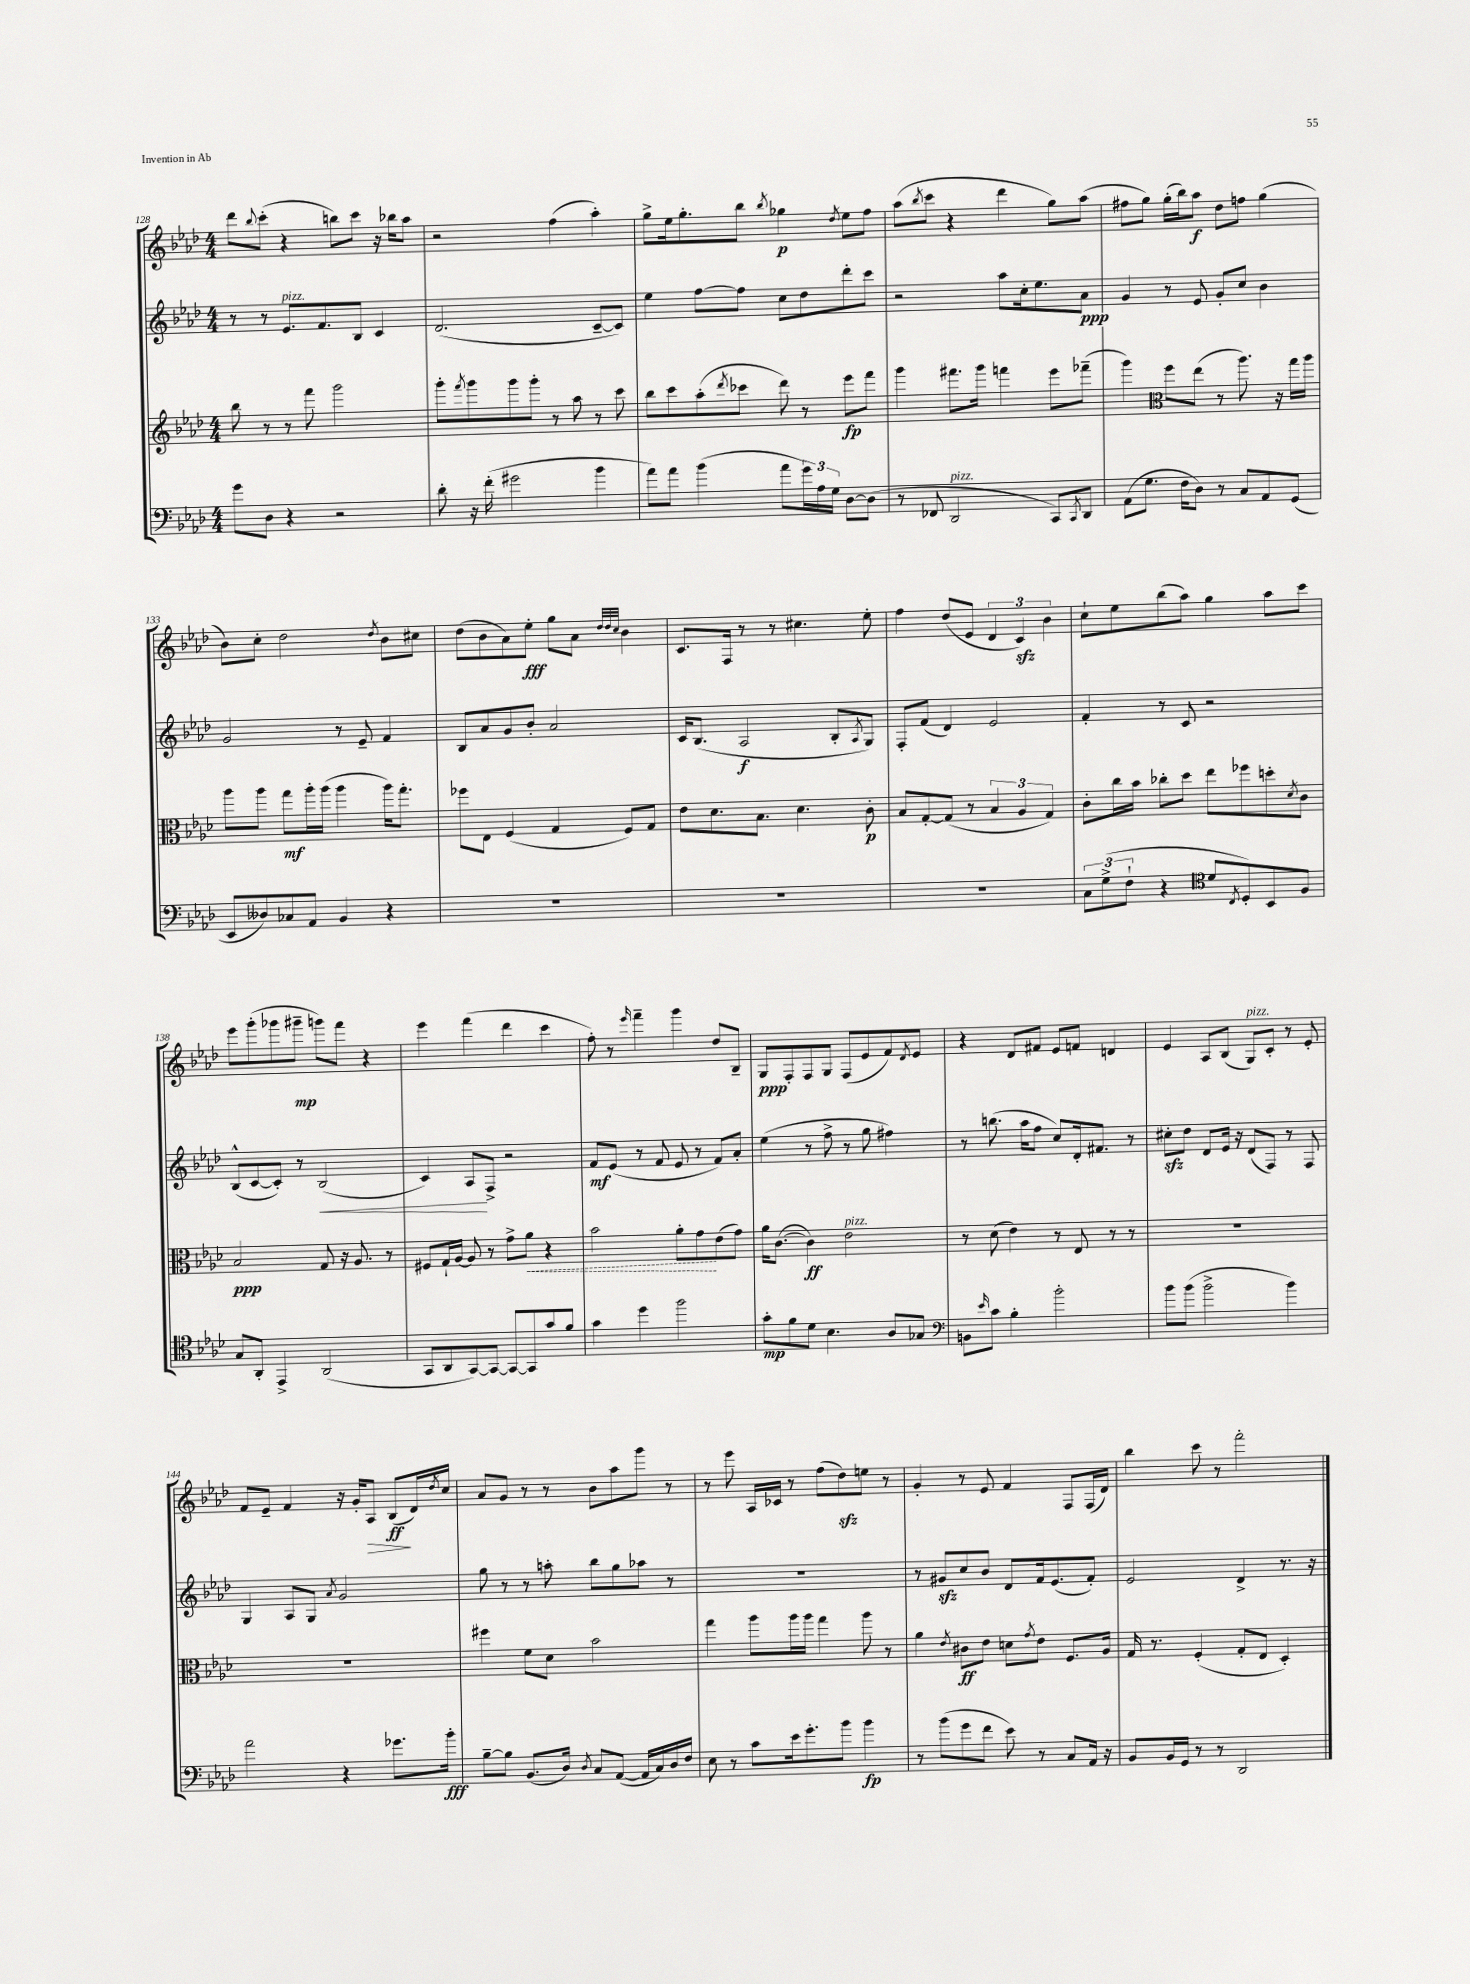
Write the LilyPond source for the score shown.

<<
\new StaffGroup <<
\new Staff = "s0" {
    \clef treble \key aes \major \numericTimeSignature \time 4/4
    des'''8 \appoggiatura { bes''8 } c'''8-.( r4 b''8) c'''8 r16 bes''16 aes''8 |
    r2 f''4( aes''4-.) |
    g''8-> ees''16 g''8.-. bes''8 \acciaccatura { bes''8 } ges''4\p \acciaccatura { des''8 } ees''8 f''8 |
    aes''8( \acciaccatura { bes''8 } c'''8 r4 des'''4 g''8) aes''8( |
    fis''8 g''8) g''16-.( bes''16) aes''8\f des''8 f''8 g''4( |
    bes'8) c''8-. des''2 \acciaccatura { des''8 } bes'8 cis''8 |
    des''8( bes'8 aes'8) ees''8-.\fff g''8 aes'8 \grace { des''32 des''32 c''32 } bes'4 |
    c'8. f16 r8 r8 cis''4. ees''8-. |
    f''4 des''8( ees'8 \tuplet 3/2 { des'4 c'4\sfz) bes'4 } |
    c''8-! ees''8 bes''8( aes''8) g''4 aes''8 c'''8 |
    ees'''8 g'''8-.( ges'''8 gis'''8--\mp g'''8) f'''8 r4 |
    ees'''4 f'''4( des'''4 c'''4 |
    f''8-.) r8 \grace { ees'''16 } f'''4-- g'''4 des''8 bes8-- |
    g8\ppp f8-. f8 g8 f8( ees'8 f'8) \acciaccatura { des'8 } ees'8 |
    r4 des'8 fis'8 ees'8 f'8 d'4 |
    ees'4 aes8 bes8( g8^\markup { \italic "pizz." }) c'8-. r8 ees'8-. |
    f'8 ees'8-- f'4 r16 g'16-. aes8\> bes8\ff\!( des'16) \acciaccatura { des''8 } c''16 |
    aes'8 g'8 r8 r8 bes'8 aes''8 g'''8 r8 |
    r8 ees'''8 aes16 ces'16 r8 f''8( des''8\sfz) e''8 r8 |
    g'4-. r8 ees'8 f'4 f8 f16( des'16) |
    bes''4 c'''8 r8 f'''2-. \bar "|." |
}
\new Staff = "s1" {
    \clef treble \key aes \major \numericTimeSignature \time 4/4
    r8 r8 ees'8.^\markup { \italic "pizz." } f'8. bes8 c'4 |
    des'2.( c'8~-- c'8) |
    ees''4 f''8~ f''8 c''8 des''8 des'''8-. c'''8 |
    r2 aes''8 c''16-. ees''8. aes'8\ppp |
    g'4 r8 ees'8 g'8-. c''8 bes'4 |
    g'2 r8 ees'8-- f'4 |
    bes8 aes'8 g'8 bes'8-. aes'2 |
    c'16 bes8.( aes2\f bes8-. \acciaccatura { aes8 } g8) |
    f8-. f'8( des'4) ees'2 |
    f'4-. r8 c'8 r2 |
    bes8-^( c'8~ c'8-.) r8 bes2\<( |
    c'4) aes8\! f8-> r2 |
    f'8\mf ees'8( r8 f'8 ees'8 r8 f'8) aes'8-. |
    ees''4( r8 f''8-> r8 g''8 fis''4) |
    r8 b''8.( aes''16 f''8 c''8) des'16-. fis'8. r8 |
    cis''8-.\sfz des''8 des'8 ees'16 r16 des'8( f8) r8 f8 |
    g4 aes8 g8 \acciaccatura { aes'8 } g'2 |
    g''8 r8 r8 a''8-. bes''8 g''8 aes''8 r8 |
    R1 |
    r8 gis'8\sfz c''8 bes'8 des'8 f'16 ees'8.( f'8-.) |
    ees'2 des'4-> r8. r16 \bar "|." |
}
\new Staff = "s2" {
    \clef treble \key aes \major \numericTimeSignature \time 4/4
    bes''8 r8 r8 f'''8 g'''2 |
    g'''8-. \acciaccatura { f'''8 } g'''8 g'''8 g'''8-. r8 aes''8 r8 c'''8 |
    bes''8 c'''8 aes''8-.( \acciaccatura { des'''8 } ces'''8 des'''8) r8 ees'''8\fp f'''8 |
    g'''4 fis'''8. g'''16 f'''4 ees'''8 fes'''8--( |
    g'''4) \clef alto f''8 ees''8( r8 aes''8.) r16 g''16 aes''16 |
    aes''8 aes''8 g''8\mf aes''16-. aes''16( aes''4 aes''16) g''8.-. |
    fes''8 ees8 f4( g4 f8) g8 |
    ees'8 des'8. bes8. des'4. c'8-.\p |
    bes8 g8~-. g8( r8 \tuplet 3/2 { bes4 aes4 g4) } |
    c'8-. c''16 bes'16 ces''8-. des''8 ees''8 fes''8 d''8-. \acciaccatura { des'8 } c'8 |
    bes2\ppp g8 r16 aes8. r8 |
    fis8 g16-! aes16~ aes8 r8 g'8-> \once \override Hairpin.style = #'dashed-line aes'8\< r4 |
    bes'2 aes'8-. g'8\! ees'8( g'8) |
    aes'16 c'8.~( c'4\ff) ees'2^\markup { \italic "pizz." } |
    r8 des'8( ees'4) r8 ees8 r8 r8 |
    R1 |
    R1 |
    fis''4 f'8 des'8 bes'2 |
    g''4 aes''8 aes''16 aes''16 g''4 aes''8 r8 |
    aes'4 \acciaccatura { ees'8 } cis'8\ff ees'8 d'8 \acciaccatura { g'8 } ees'8 f8. aes16 |
    g16 r8. f4-.( g8-. ees8 des4-.) \bar "|." |
}
\new Staff = "s3" {
    \clef bass \key aes \major \numericTimeSignature \time 4/4
    g'8 des8 r4 r2 |
    des'8-. r16 f'16-.( gis'2 bes'4 |
    aes'8) aes'8 bes'4( aes'8 \tuplet 3/2 { g'16) aes16 g16 } des8~ des8( |
    r8 fes,8 des,2^\markup { \italic "pizz." } c,8) \acciaccatura { c,8 } des,8 |
    aes,8( g8. f16 des8) r8 c8 aes,8 g,8( |
    ees,8 deses8) ces8 aes,8 bes,4 r4 |
    R1 |
    R1 |
    R1 |
    \tuplet 3/2 { c8 g8->( f8-! } r4 \clef tenor des'8 \acciaccatura { c8 } des8-.) bes,8 f8 |
    g8 aes,8-. ees,4-> aes,2( |
    g,8 aes,8 g,8~) g,8~ g,8~ g,8 g'8 f'8 |
    g'4 des''4 f''2 |
    g'8-.\mp f'8 des'8 bes4. aes8 ges8 |
    \clef bass b,8 \grace { ees'16 } c'8 bes4-. bes'2-. |
    bes'8 bes'8( bes'2-> bes'4) |
    aes'2 r4 ges'8. bes'16-.\fff |
    bes8~-- bes8 bes,8.( des16) \acciaccatura { des8 } c8 aes,8~( aes,16 c16) des16 f16 |
    ees8 r8 c'8 ees'16 g'8.-. bes'8 bes'4\fp |
    r8 bes'8( g'8 f'8 ees'8) r8 c8 aes,16 r16 |
    bes,8 bes,16 g,16 r8 r8 des,2 \bar "|." |
}
>>
>>
\layout { \context { \Score currentBarNumber = #128 } }
